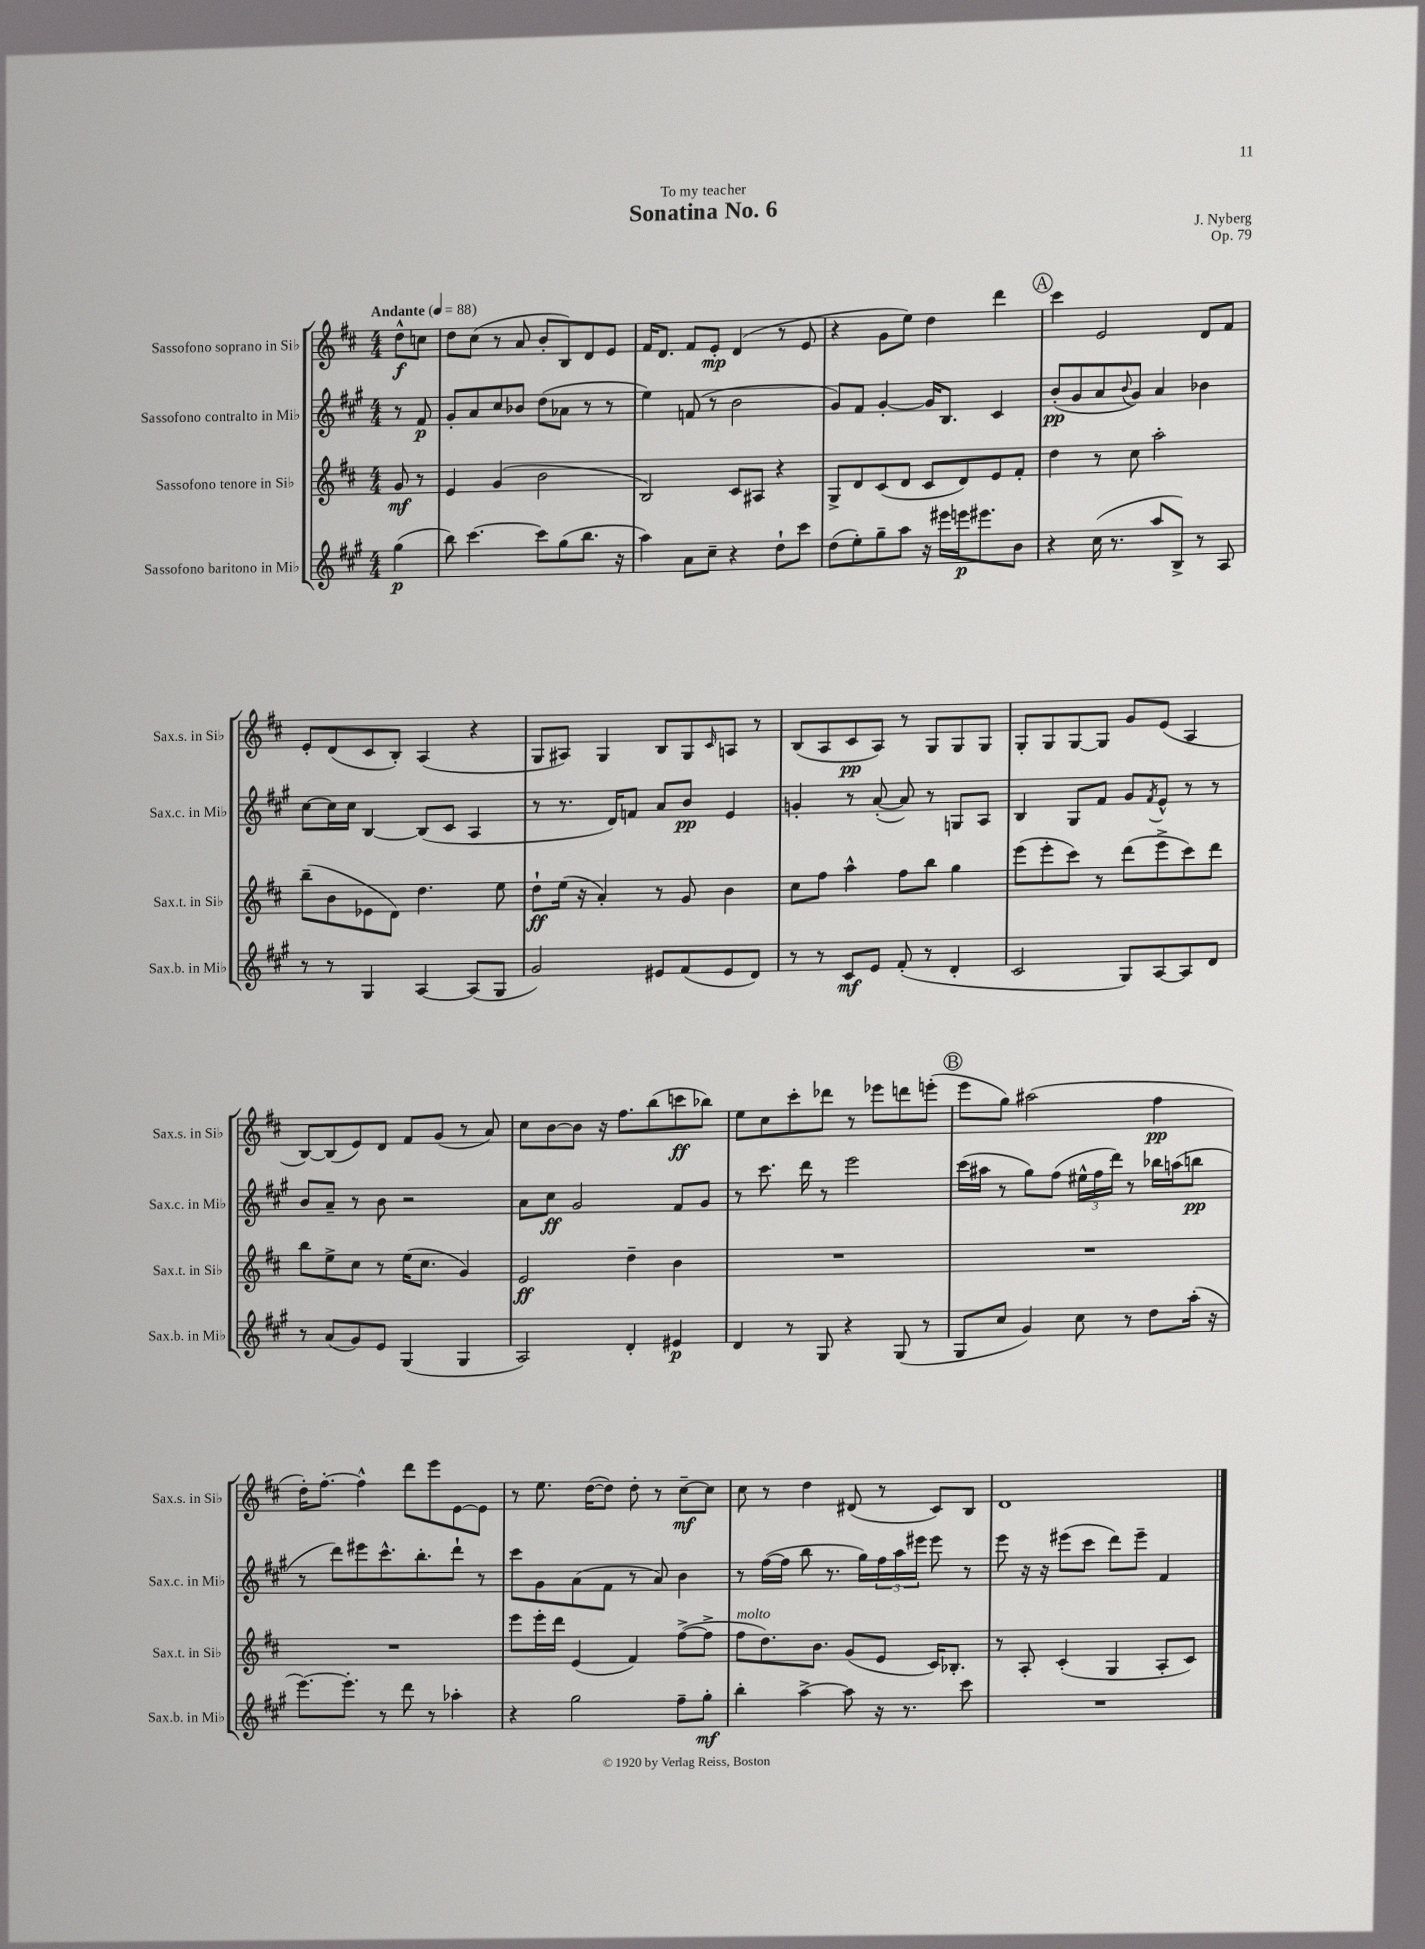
\header { title = "Sonatina No. 6" composer = "J. Nyberg" dedication = "To my teacher" opus = "Op. 79" }
<<
\new StaffGroup <<
\new Staff = "s0" \with { instrumentName = "Sassofono soprano in Sib" shortInstrumentName = "Sax.s. in Sib" } {
    \clef treble \key d \major \numericTimeSignature \time 4/4 \partial 4 \tempo "Andante" 4 = 88
    d''8-^\f c''8 |
    d''8 cis''8( r8 a'8 b'8-. b8) d'8 e'8 |
    fis'16 d'8. fis'8 e'8-.\mp d'4( r8 e'8 |
    r4 g'8 e''8) d''4 d'''4 |
    \mark \markup { \circle "A" } cis'''4 e'2 d'8 fis'8 |
    e'8-. d'8( cis'8 b8-.) a4( r4 |
    g8 ais8) g4 b8 g8 \grace { cis'16 } a8 r8 |
    b8( a8 cis'8\pp a8) r8 g8 g8 g8 |
    g8-. g8 g8~ g8 g'8 e'8( a4 |
    b8~) b8( e'8) d'8 fis'8 g'8( r8 a'8) |
    cis''8 b'8~ b'8 r16 fis''8. b''8( c'''8\ff bes''8) |
    e''8 cis''8 cis'''8-. des'''8 r8 ees'''8 d'''8 e'''8-.( |
    \mark \markup { \circle "B" } e'''8 g''8) ais''2( fis''4\pp |
    d''16-.) fis''8.~-. fis''4-^ d'''8 e'''8 e'8~ e'8 |
    r8 e''8. d''16~( d''8) d''8-. r8 cis''8~--\mf cis''8 |
    cis''8 r8 d''4 dis'8( r8 cis'8) b8 |
    d'1 \bar "|." |
}
\new Staff = "s1" \with { instrumentName = "Sassofono contralto in Mib" shortInstrumentName = "Sax.c. in Mib" } {
    \clef treble \key a \major \numericTimeSignature \time 4/4 \partial 4
    r8 fis'8\p |
    gis'8-. a'8 cis''8 bes'8 d''8( aes'8 r8 r8 |
    e''4) f'8( r8 b'2 |
    gis'8) fis'8 gis'4~-. gis'16 b8. cis'4 |
    \mark \markup { \circle "A" } b'8-.\pp( gis'8 a'8 \appoggiatura { b'8 } gis'8) a'4 bes'4 |
    cis''8~ cis''16 cis''16 b4~ b8( cis'8 a4 |
    r8 r8. d'16) f'8 a'8 b'8\pp e'4 |
    g'4-. r8 a'8~-.( a'8) r8 g8 a8 |
    b4 gis8 fis'8 gis'8 \acciaccatura { fis'8 } e'8-^ r8 r8 |
    b'8 a'8-- r8 b'8 r2 |
    a'8 cis''8\ff gis'2 fis'8 gis'8 |
    r8 cis'''8. d'''16 r8 e'''2 |
    \mark \markup { \circle "B" } cis'''16( ais''16 r8 gis''8) fis''8( \tuplet 3/2 { eis''16-^ fis''16 d'''16) } r8 bes''16 a''16( b''8\pp |
    r8 d'''8) eis'''8 cis'''8.-^ b''8.-. d'''8-! r8 |
    cis'''8 gis'8 a'8( fis'8 r8 a'8) b'4 |
    r8 fis''16~( fis''16 b''8 r8. gis''16) \tuplet 3/2 { fis''16 a''16 eis'''16 } eis'''8 r8 |
    e'''8 r16 r16 eis'''8( cis'''8 d'''8) eis'''8-- fis'4 \bar "|." |
}
\new Staff = "s2" \with { instrumentName = "Sassofono tenore in Sib" shortInstrumentName = "Sax.t. in Sib" } {
    \clef treble \key d \major \numericTimeSignature \time 4/4 \partial 4
    g'8\mf r8 |
    e'4 g'4( b'2 |
    b2) cis'8 ais8 r4 |
    g8-> d'8 cis'8( d'8 cis'8 d'8) e'8 fis'8-. |
    \mark \markup { \circle "A" } d''4 r8 cis''8 a''2-. |
    b''8--( b'8 ees'8 d'8) d''4. e''8 |
    d''8-!\ff e''16( r16 a'4-.) r8 g'8 b'4 |
    cis''8 fis''8 a''4-^ fis''8 b''8 g''4 |
    e'''8( e'''8-. cis'''8) r8 d'''8( e'''8-> cis'''8) d'''8 |
    b''8 e''8-> cis''8 r8 e''16( cis''8. g'4) |
    e'2\ff d''4-- b'4 |
    R1 |
    \mark \markup { \circle "B" } R1 |
    R1 |
    e'''8 e'''16-. d'''16 e'4( fis'4) fis''8~->( fis''8-> |
    fis''8^\markup { \italic "molto" } d''8.) b'8. g'8( e'8 cis'16) bes8.-. |
    r8 a8-. cis'4-.( g4 a8-. cis'8) \bar "|." |
}
\new Staff = "s3" \with { instrumentName = "Sassofono baritono in Mib" shortInstrumentName = "Sax.b. in Mib" } {
    \clef treble \key a \major \numericTimeSignature \time 4/4 \partial 4
    gis''4\p( |
    b''8) cis'''4.~ cis'''8 gis''8( b''8. r16 |
    a''4) a'8 cis''8-- r4 d''8-! cis'''8 |
    d''8( e''8-.) gis''8-- a''8 r16 eis'''16 e'''16\p eis'''8. b'8 |
    \mark \markup { \circle "A" } r4 cis''16( r8. a''8 b8->) r8 a8 |
    r8 r8 gis4 a4~ a8( gis8 |
    gis'2) eis'8 fis'8( eis'8 d'8) |
    r8 r8 cis'8\mf e'8 fis'8-.( r8 d'4-. |
    cis'2 gis8) a8~ a8 d'8 |
    r8 a'8( gis'8) e'8 gis4( gis4 |
    a2) d'4-. eis'4\p |
    d'4 r8 gis8 r4 gis8( r8 |
    \mark \markup { \circle "B" } gis8 cis''8 gis'4) cis''8 r8 d''8 a''16-.( r16 |
    e'''8.~) e'''8.-. r8 d'''8 r8 aes''4-. |
    r4 gis''2 fis''8-- gis''8-.\mf |
    b''4-. a''4~-> a''8 r16 r8. cis'''8 |
    R1 \bar "|." |
}
>>
>>
\layout { \context { \Score \remove "Bar_number_engraver" } }
